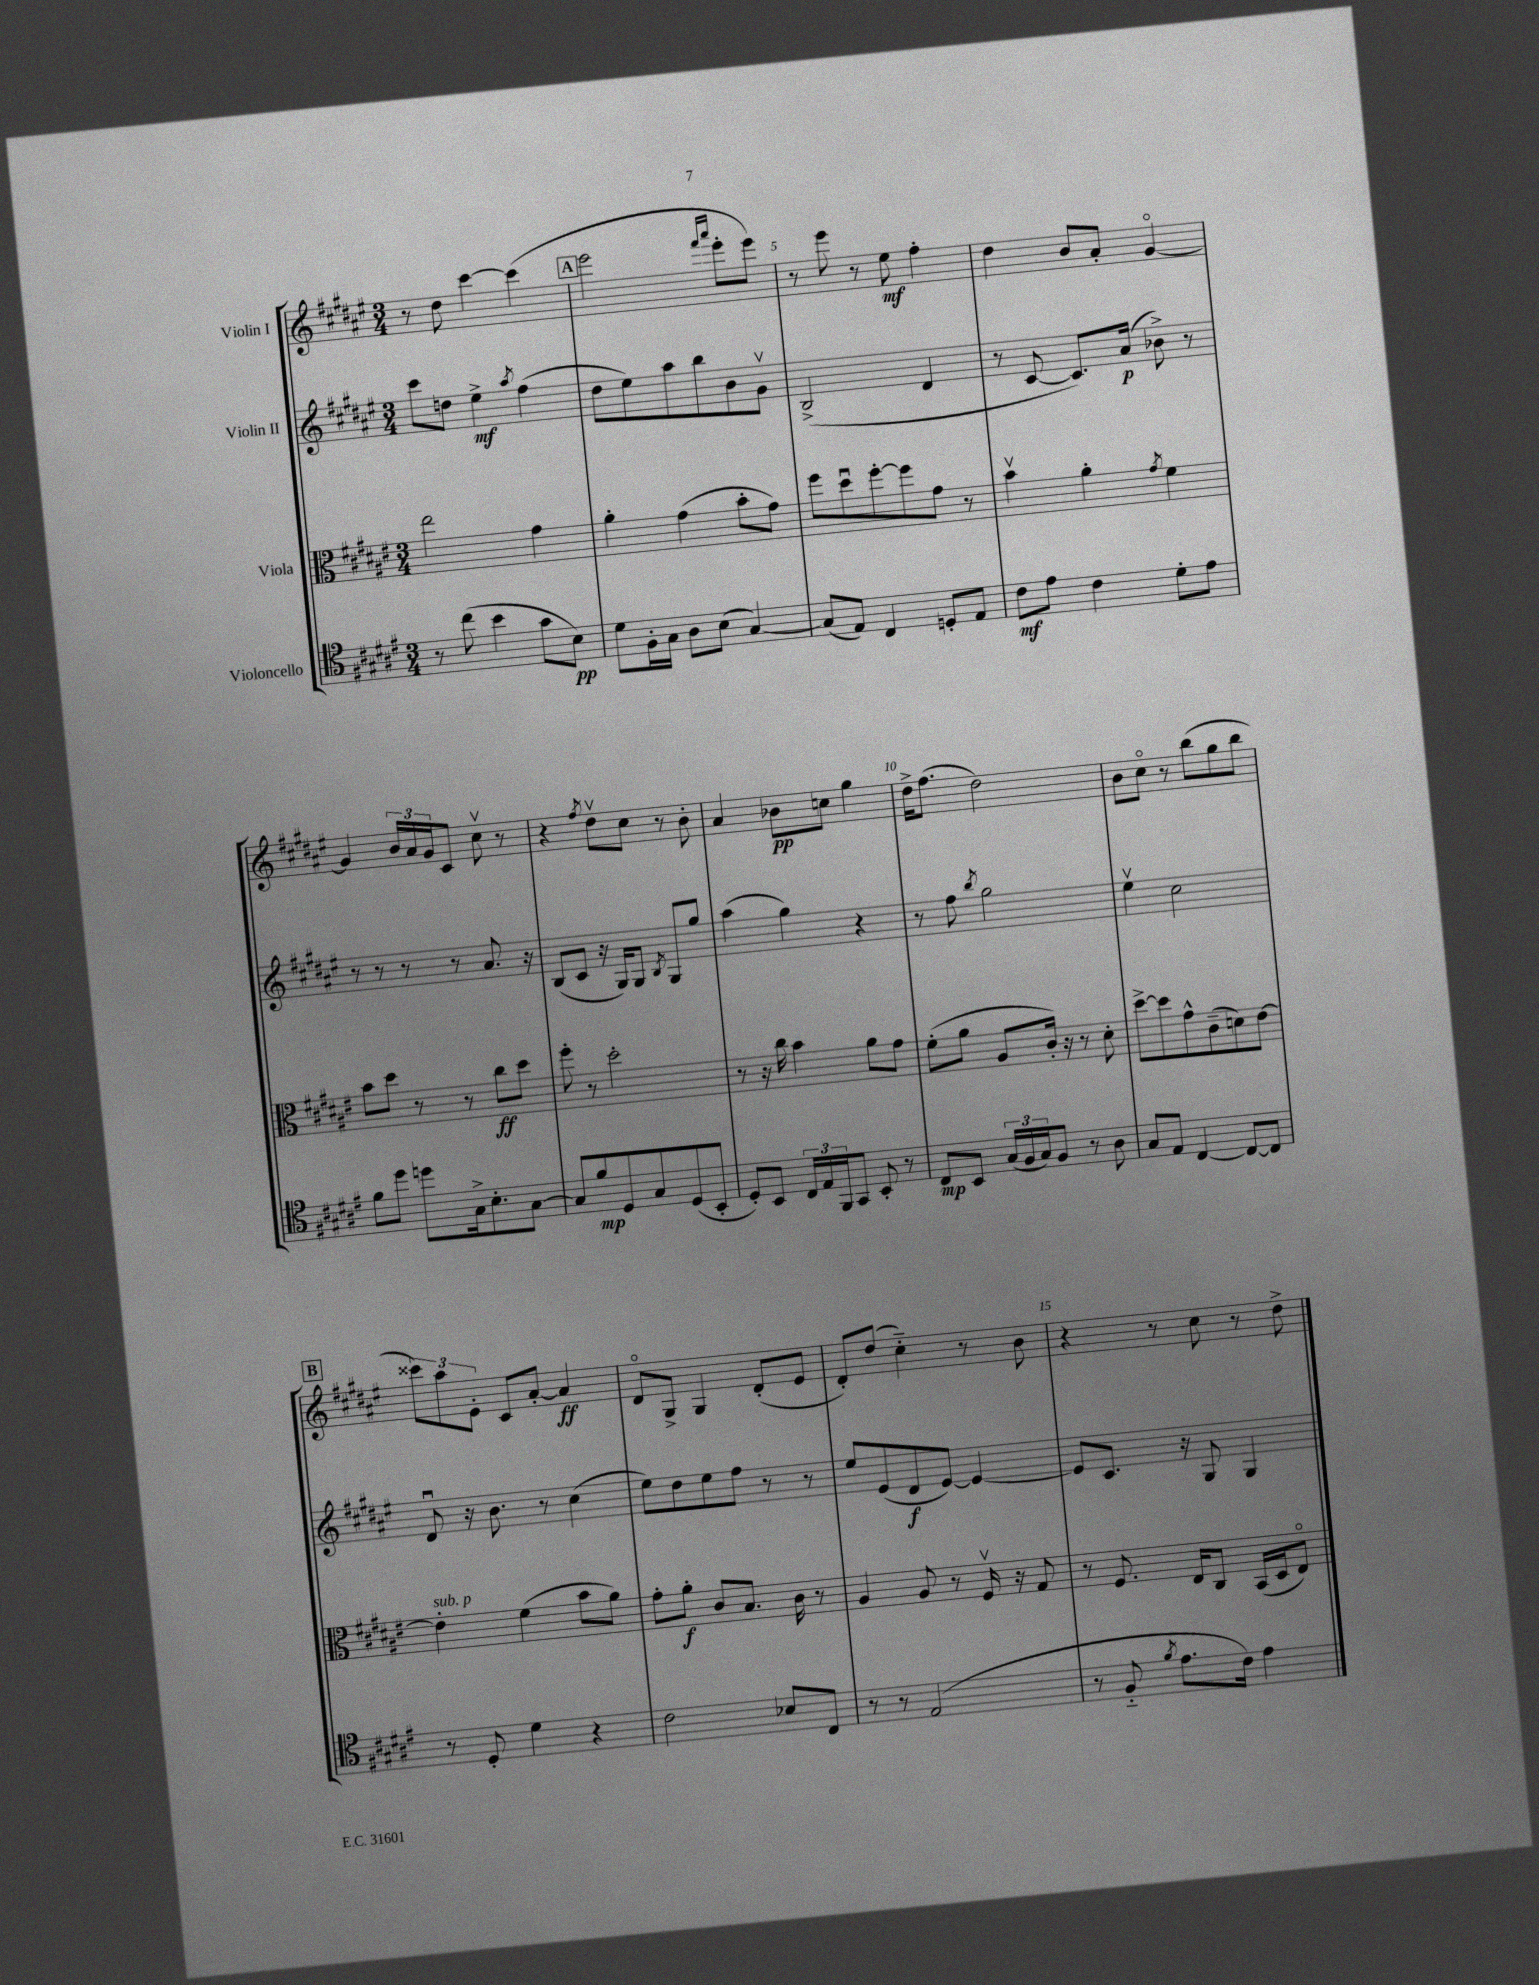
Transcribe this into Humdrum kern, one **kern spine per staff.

**kern	**dynam	**kern	**dynam	**kern	**dynam	**kern	**dynam
*part4	*part4	*part3	*part3	*part2	*part2	*part1	*part1
*staff4	*staff4	*staff3	*staff3	*staff2	*staff2	*staff1	*staff1
*I"Violoncello	*	*I"Viola	*	*I"Violin II	*	*I"Violin I	*
*clefC4	*	*clefC3	*	*clefG2	*	*clefG2	*
*k[f#c#g#d#a#e#]	*	*k[f#c#g#d#a#e#]	*	*k[f#c#g#d#a#e#]	*	*k[f#c#g#d#a#e#]	*
*M3/4	*	*M3/4	*	*M3/4	*	*M3/4	*
=3	=3	=3	=3	=3	=3	=3	=3
8r	.	2ee#\	.	8ccc#\L	.	8r	.
(8cc#\	.	.	.	8ddn\J	.	8dd#\	.
4b\	.	.	.	4ee#^\	mf	[4ccc#\	.
.	.	.	.	8qaa#/	.	.	.
8g#\L	.	4g#\	.	(4ff#\	.	(4ccc#\]	.
8B\J)	pp	.	.	.	.	.	.
!!LO:REH:place=s1:t=A
=4	=4	=4	=4	=4	=4	=4	=4
8d#\L	.	4a#'\	.	8dd#\L	.	2eee#\	.
16F#'\L	.	.	.	8ee#\)	.	.	.
16G#\JJ	.	.	.	.	.	.	.
8A#\L	.	(4g#\	.	8aa#\	.	.	.
(8B\J	.	.	.	8bb\	.	.	.
.	.	.	.	.	.	16qqfff#/LL	.
.	.	.	.	.	.	16qqaaa#/JJ	.
[4G#/)	.	8b'\L	.	8b\	.	8eee#'\L	.
.	.	8g#\J)	.	8g#v\J	.	8eee#\J)	.
=5	=5	=5	=5	=5	=5	=5	=5
(8G#/L]	.	8ff#\L	.	(2B^/	.	8r	.
8E#/J)	.	8dd#u\	.	.	.	8eee#\	.
4C#/	.	[8ff#'\	.	.	.	8r	.
.	.	8ff#\]	.	.	.	8ee#\	mf
8Dn'/L	.	8g#\J	.	4d#/	.	4ff#'\	.
8E#/J	.	8r	.	.	.	.	.
=6	=6	=6	=6	=6	=6	=6	=6
8c#\L	mf	4bv\	.	8r	.	4dd#\	.
8e#\J	.	.	.	[8c#/	.	.	.
4c#\	.	4a#'\	.	8.c#/L])	.	8b/L	.
.	.	.	.	.	.	8a#'/J	.
.	.	.	.	(16a#/Jk	p	.	.
.	.	8qg#/	.	.	.	.	.
8d#'\L	.	4f#\	.	8b-X^\)	.	[4g#/	.
8e#\J	.	.	.	8r	.	.	.
!!LO:LB:g=z
=7	=7	=7	=7	=7	=7	=7	=7
8f#\L	.	8b\L	.	8r	.	4g#/]	.
8dd#\J	.	8dd#\J	.	8r	.	.	.
8ddn\L	.	8r	.	8r	.	24b/LL	.
.	.	.	.	.	.	24a#/	.
.	.	.	.	.	.	24g#/J	.
16G#^\k	.	8r	.	8r	.	8c#/J	.
8.B'\	.	.	.	.	.	.	.
.	.	8cc#\L	ff	8.a#/	.	8cc#v\	.
[8G#\J	.	8dd#\J	.	.	.	8r	.
.	.	.	.	16r	.	.	.
=8	=8	=8	=8	=8	=8	=8	=8
8G#/L]	.	8ff#'\	.	(8B/L	.	4r	.
8f#/	mp	8r	.	8c#/J	.	.	.
.	.	.	.	.	.	8qff#/	.
8D#/	.	2dd#'\	.	16r	.	8dd#v\L	.
.	.	.	.	16G#/KL)	.	.	.
8G#/	.	.	.	8G#/J	.	8cc#\J	.
.	.	.	.	8qB/	.	.	.
(8D#/	.	.	.	8G#/L	.	8r	.
8BB'/J	.	.	.	8gg#/J	.	8b'\	.
=9	=9	=9	=9	=9	=9	=9	=9
8D#'/L)	.	8r	.	(4aa#\	.	4a#/	.
8BB/J	.	16r	.	.	.	.	.
.	.	16cc#\	.	.	.	.	.
24C#/LL	.	4b\	.	4gg#\)	.	8b-X\L	pp
24E#/	.	.	.	.	.	.	.
24FF#/J	.	.	.	.	.	.	.
8GG#/J	.	.	.	.	.	8ccn\J	.
8BB'/	.	8a#\L	.	4r	.	4gg#\	.
8r	.	8g#\J	.	.	.	.	.
=10	=10	=10	=10	=10	=10	=10	=10
8C#/L	mp	(8f#'\L	.	8r	.	16dd#^\KL	.
.	.	.	.	.	.	(8.ff#\J	.
8BB/J	.	8a#\J	.	8ff#\	.	.	.
.	.	.	.	8qbb/	.	.	.
(24G#/LL	.	8A#/L	.	2gg#\	.	2dd#\)	.
24F#/	.	.	.	.	.	.	.
24G#/J)	.	.	.	.	.	.	.
8F#/J	.	16c#'/Jk)	.	.	.	.	.
.	.	16r	.	.	.	.	.
8r	.	8r	.	.	.	.	.
8A#\	.	8d#'\	.	.	.	.	.
=11	=11	=11	=11	=11	=11	=11	=11
8G#/L	.	[8dd#^\L	.	4ee#v\	.	8b\L	.
8E#/J	.	8dd#\]	.	.	.	8cc#\J	.
[4C#/	.	8g#^^\	.	2cc#\	.	8r	.
.	.	(8c#~\	.	.	.	(8bb\L	.
8C#/L_	.	8dn\)	.	.	.	8gg#\	.
8C#/J]	.	[8e#\J	.	.	.	8bb\J	.
!!LO:LB:g=z
!!LO:REH:place=s1:t=B
=12	=12	=12	=12	=12	=12	=12	=12
!	!	!LO:TX:a:i:t=sub. p	!	!	!	!	!
8r	.	4e#'\]	.	8d#u/	.	12ccc##X\L)	.
.	.	.	.	.	.	12aa#\	.
8D#'/	.	.	.	16r	.	.	.
.	.	.	.	.	.	12e#'\J	.
.	.	.	.	8.b\	.	.	.
4d#\	.	(4f#\	.	.	.	8c#/L	.
.	.	.	.	8r	.	[8a#'/J	.
4r	.	8b\L	.	(4cc#\	.	4a#/]	ff
.	.	8a#\J)	.	.	.	.	.
=13	=13	=13	=13	=13	=13	=13	=13
2c#\	.	8g#'\L	.	8ee#\L)	.	8d#/L	.
.	.	8a#'\J	f	8dd#\	.	8G#^/J	.
.	.	8c#/L	.	8ee#\	.	4G#/	.
.	.	8.B/J	.	8ff#\J	.	.	.
8B-X/L	.	.	.	8r	.	(8d#'/L	.
.	.	16c#\	.	.	.	.	.
8C#/J	.	8r	.	8r	.	8e#/J	.
=14	=14	=14	=14	=14	=14	=14	=14
8r	.	4A#/	.	8ee#/L	.	8d#'/L)	.
8r	.	.	.	(8e#/	.	(8dd#/J	.
(2E#/	.	8A#/	.	8d#/	f	4cc#\)	.
.	.	8r	.	[8e#/J)	.	.	.
.	.	16F#v/	.	4e#/_	.	8r	.
.	.	16r	.	.	.	.	.
.	.	8G#/	.	.	.	8b\	.
=15	=15	=15	=15	=15	=15	=15	=15
8r	.	8r	.	8e#/L]	.	4r	.
8F#/	.	8.F#/	.	8.c#/J	.	.	.
8qf#/	.	.	.	.	.	.	.
8.e#\L	.	.	.	.	.	8r	.
.	.	16E#/KL	.	16r	.	.	.
.	.	8C#/J	.	8G#/	.	8cc#\	.
16c#\Jk)	.	.	.	.	.	.	.
4e#\	.	(16BB/LL	.	4G#/	.	8r	.
.	.	16D#/J	.	.	.	.	.
.	.	8E#/J)	.	.	.	8dd#^\	.
==	==	==	==	==	==	==	==
*-	*-	*-	*-	*-	*-	*-	*-
